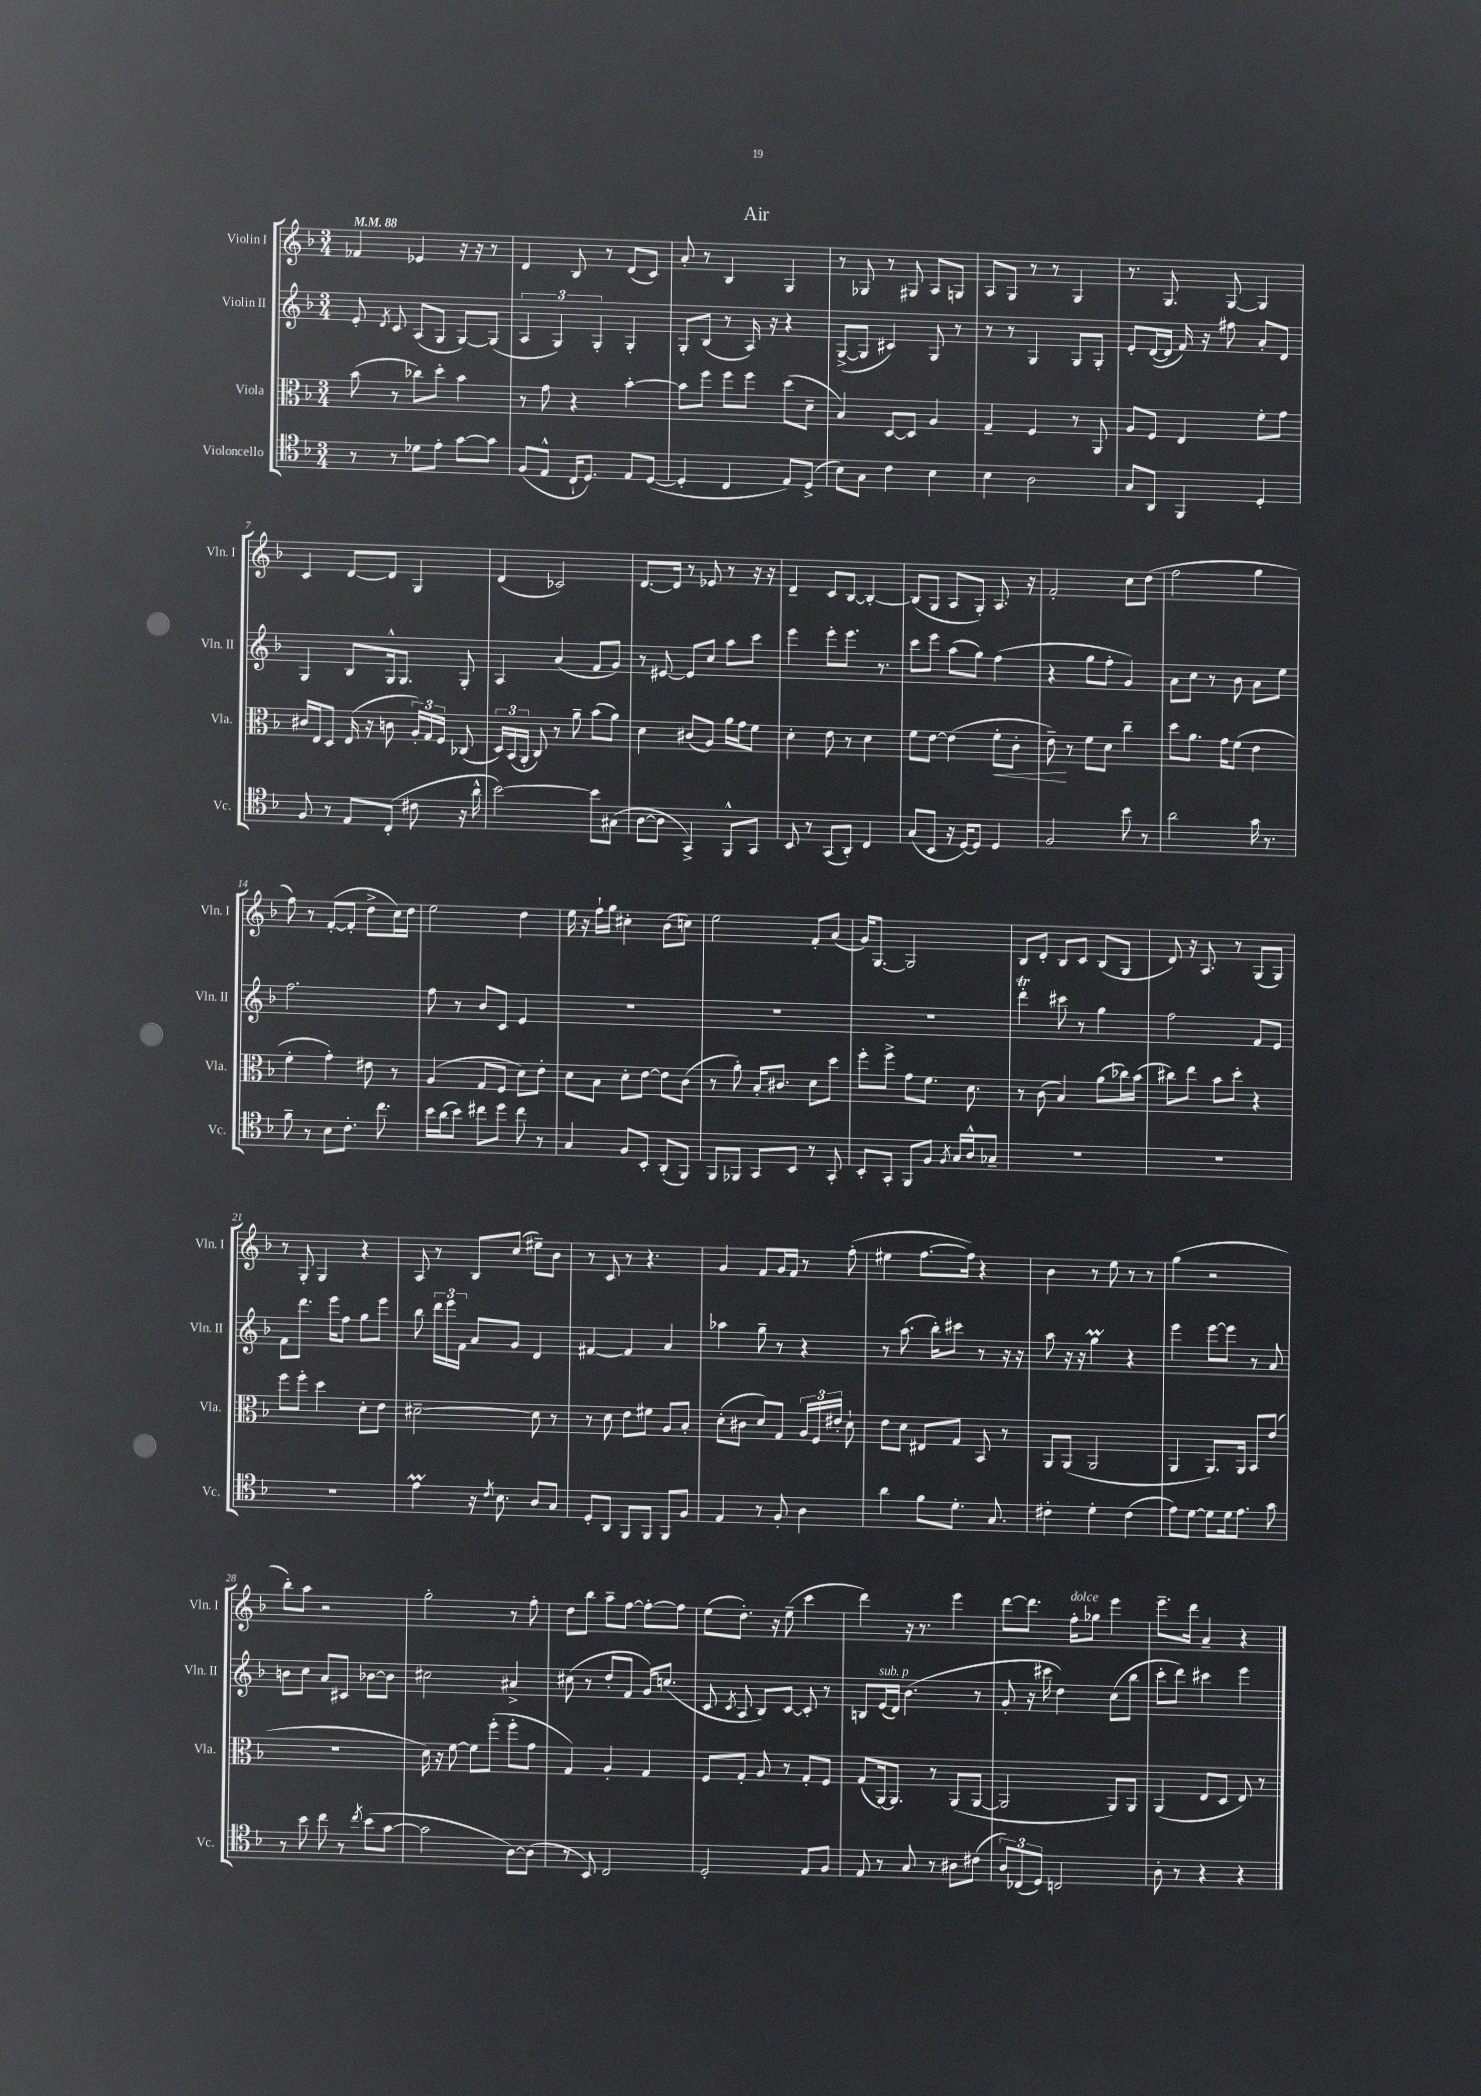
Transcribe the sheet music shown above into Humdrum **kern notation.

**kern	**kern	**kern	**kern
*staff4	*staff3	*staff2	*staff1
*clefC4	*clefC3	*clefG2	*clefG2
*k[b-]	*k[b-]	*k[b-]	*k[b-]
*M3/4	*M3/4	*M3/4	*M3/4
*MM88	*MM88	*MM88	*MM88
8r	(8b-	8e'	4f-
.	.	8qd	.
8r	8r	8c	.
8d-	8cc-)	(8A	4e-
8e'	8dd'	8G	.
[8g	4b-	[8G)	16r
.	.	.	16r
8g]	.	(8G]	8r
=	=	=	=
(8F	8r	6A	4d
8E^^	8g	.	.
.	.	6G)	.
16C`	4r	.	8B-
8.D)	.	.	.
.	.	6G'	.
.	.	.	8r
8E	[4b-'	4G'	(8d
([8D	.	.	8c)
=	=	=	=
4D']	8b-]	8G'	8a'
.	8ff	(8B-	8r
4C	8ff	8r	4B-
.	8ff	16A)	.
.	.	16r	.
8E)	(8dd	4r	4G
(8D^	8d~	.	.
=	=	=	=
8B-)	4B-)	([8G^	8r
8G	.	8G]	8G-
4c	[8D	4c#)	8r
.	8D]	.	8G#
4B-	4A	8G	8A
.	.	8r	8G
=	=	=	=
4B-	4G~	8r	8A
.	.	8r	8G
2A	4F	4G	8r
.	.	.	8r
.	8r	8G	4G
.	8AA	8G'	.
=	=	=	=
8G	8A	8e'	8.r
8AA	8F	([16d	.
.	.	16d]	8.G
4FF	4E	16f)	.
.	.	16r	.
.	.	8ff#	[8G
4D'	8f'	8a'	4G]
.	8g	8d	.
=	=	=	=
8F	16c#	4G	4c
.	16E	.	.
8r	8D	.	.
8E	(16E	8B-	[8d
.	16r	.	.
(8C'	8c	16G^^	8d]
.	.	8.G	.
8c#	24A')	.	4G
.	24G	.	.
.	24F	.	.
16r	(8C-	8G'	.
16a^^	.	.	.
=	=	=	=
[2b-)	24D)	4A	(4d
.	(24BB-	.	.
.	24AA'	.	.
.	8C)	.	.
.	8r	(4a	2c-)
.	8a~	.	.
8b-]	(8b-	8f	.
(8G#	8a)	8g)	.
=	=	=	=
[8A	4d	8r	[8.d
8A]	.	[8e#	.
.	.	.	16d]
4GG^)	(8c#	8e#]	8r
.	8A)	8cc	8e-
8FF^^	16a	8aa	8r
.	16g	.	.
8GG	8f	8ccc	16r
.	.	.	16r
=	=	=	=
8BB-	4d'	4eee	4d~
8r	.	.	.
(8GG	8e	8eee'	8c
8AA')	8r	8.eee	[8B-
4C	4d	.	4B-'_
.	.	8.r	.
=	=	=	=
(8G	8f	8ccc	(8B-]
8BB-	[8e	8eee	8G
16r	(4e]	(8aa	8A
[16D)	.	.	.
8D]	.	8gg)	8G')
4D	8f'	(4ff	8.A
.	8c'	.	.
.	.	.	16r
=	=	=	=
2F	8e~)	4r	2f'
.	8r	.	.
.	8f	8gg	.
.	8d	8ff'	.
8b-	4cc~	4g)	8cc
8r	.	.	(8dd
=	=	=	=
2a	8dd	8a	2ff
.	8.a	8cc	.
.	.	8r	.
.	16g	.	.
.	(8f	8b-	.
16g	4e	8a	4gg
8.r	.	.	.
.	.	8ee	.
=	=	=	=
8f~	4f'	2.ff	8ff)
8r	.	.	8r
8B-	4g')	.	([8f'
8.c'	.	.	8f']
.	8e#	.	8dd^
8.cc	.	.	.
.	8r	.	16cc)
.	.	.	16dd
=	=	=	=
16b-	(4A	8ff	2ee
(16a	.	.	.
8b-)	.	8r	.
8cc#	8G	8b-	.
8dd	8F	8c	.
8cc#	8d)	4e	4dd
8r	8e'	.	.
=	=	=	=
4G	8d	2.r	16ee
.	.	.	16r
.	8B-	.	16ff`
.	.	.	16gg
8F	8d'	.	4cc#'
8BB-'	[8e	.	.
(8AA'	8e]	.	(8b-
8FF)	(8c	.	8cc)
=	=	=	=
8FF	8r	2.r	2ee
8FF-	8a')	.	.
8GG	16B-'	.	.
.	8.c#	.	.
8BB-	.	.	.
8r	8d	.	8f'
8GG'	8dd	.	(8a
=	=	=	=
8BB-'	8ff'	2.r	16g)
.	.	.	[8.G
8GG'	8ff^	.	.
8FF	8g	.	2G]
8F	8.f	.	.
8qF	.	.	.
16G	.	.	.
16A^^	8.d	.	.
8G-~	.	.	.
=	=	=	=
2.r	8r	4ddd'	8B-
.	(8c	.	8d'
.	4B-)	8ccc#	8B-
.	.	8r	8c
.	(8a	4gg	(8B-
.	16cc-)	.	8G
.	(16b-	.	.
=	=	=	=
2.r	8cc#)	2ff	8d)
.	8ee	.	16r
.	.	.	8.A
.	8b-	.	.
.	8dd'	.	8r
.	4r	8f	(8G
.	.	8e	8G)
=	=	=	=
2.r	8ff	8f	8r
.	8ff'	8.ddd	8G'
.	4dd	.	4G
.	.	16eee	.
.	.	8ff	.
.	8d'	8gg	4r
.	8e	8eee	.
=	=	=	=
4e	[2d#~	8bb-	8A
.	.	24ddd	8r
.	.	24eee	.
.	.	24f	.
16r	.	8a	8B-
8qc	.	.	.
8.B-	.	.	.
.	.	8g	(8cc
8A	8d#]	4d	8ee#~)
8G	8r	.	8b-
=	=	=	=
8D'	8r	[4f#	8r
8AA	8d	.	8c
8FF	8e	4f#]	8r
8FF	8f#	.	4.r
8FF	8A	4a	.
8F	8B-'	.	.
=	=	=	=
4E	(8d'	4aa-	4g
.	8c#	.	.
8r	8d)	8gg~	8f
8F'	8G	8r	16g
.	.	.	16f
4A	24A	4r	8r
.	24F	.	.
.	24e#'	.	.
.	8d`	.	(8ff'
=	=	=	=
4a	8e	8r	4ee#
.	8d	(8.aa	.
8f	8E#	.	[8.ff
.	.	16bb-')	.
8.d'	8G	8ccc#	.
.	.	.	16ff])
.	8BB-	8r	4r
8.G	.	.	.
.	8r	16r	.
.	.	16r	.
=	=	=	=
4c#'	8AA	8aa	4b-
.	(8AA	16r	.
.	.	16r	.
4d'	2AA	4gg	8r
.	.	.	8ee
(4c#	.	4r	8r
.	.	.	8r
=	=	=	=
8e)	4AA	4eee	(4gg
[8d	.	.	.
8d]	8.AA)	[8eee	2r
16d	.	8eee]	.
8.e	16AA	.	.
.	8BB-	8r	.
8g	(8e	8a	.
=	=	=	=
8r	2.r	8b	8bb-')
8b-	.	8cc	8aa
8cc	.	8a	2r
8r	.	8c#	.
8qcc	.	.	.
(8b-	.	[8b-	.
[8g	.	8b-]	.
=	=	=	=
2g]	16d)	2cc#	2gg'
.	16r	.	.
.	[8f	.	.
.	8f]	.	.
.	(8ff'	.	.
[8A)	8ff'	4a#^	8r
(8A]	8g	.	8ff'
=	=	=	=
8r	4G)	(8cc#	8dd
8BB-)	.	8r	8bb-
2C	4A'	8dd'	8aa~
.	.	8f	[8ff
.	4G	16g)	8ff'_
.	.	(8.cc	.
.	.	.	8ff]
=	=	=	=
2D'	8F	8c	(8ee
.	.	8qc	.
.	8G'	8A	8.dd')
.	8A	8B-)	.
.	.	.	16r
.	8r	[8c	(8ee~
8E	8G'	8c']	4ccc
8F	8F	8r	.
=	=	=	=
8E	(8G	8B	4ddd)
8r	[16AA)	(16e	.
.	8.AA]	16d)	.
8G	.	(4.b-	16r
.	.	.	8.r
8r	8r	.	.
8A#	(8AA	.	4eee
(8c#	[8AA	8r	.
=	=	=	=
12A)	2AA]	8g'	[8ddd
(12C-	.	.	.
.	.	16r	8.ddd]
12D)	.	.	.
.	.	16ccc#	.
2C	.	4dd)	.
.	.	.	16ff'
.	.	.	8gg-
.	8AA)	(8cc	4eee
.	8AA	8bb-	.
=	=	=	=
8A'	(4AA	8ccc'	8.eee~
8r	.	8ddd)	.
.	.	.	16ddd
4r	8E	4ccc#	4a~
.	8D	.	.
4r	8E)	4eee	4r
.	8r	.	.
==	==	==	==
*-	*-	*-	*-
